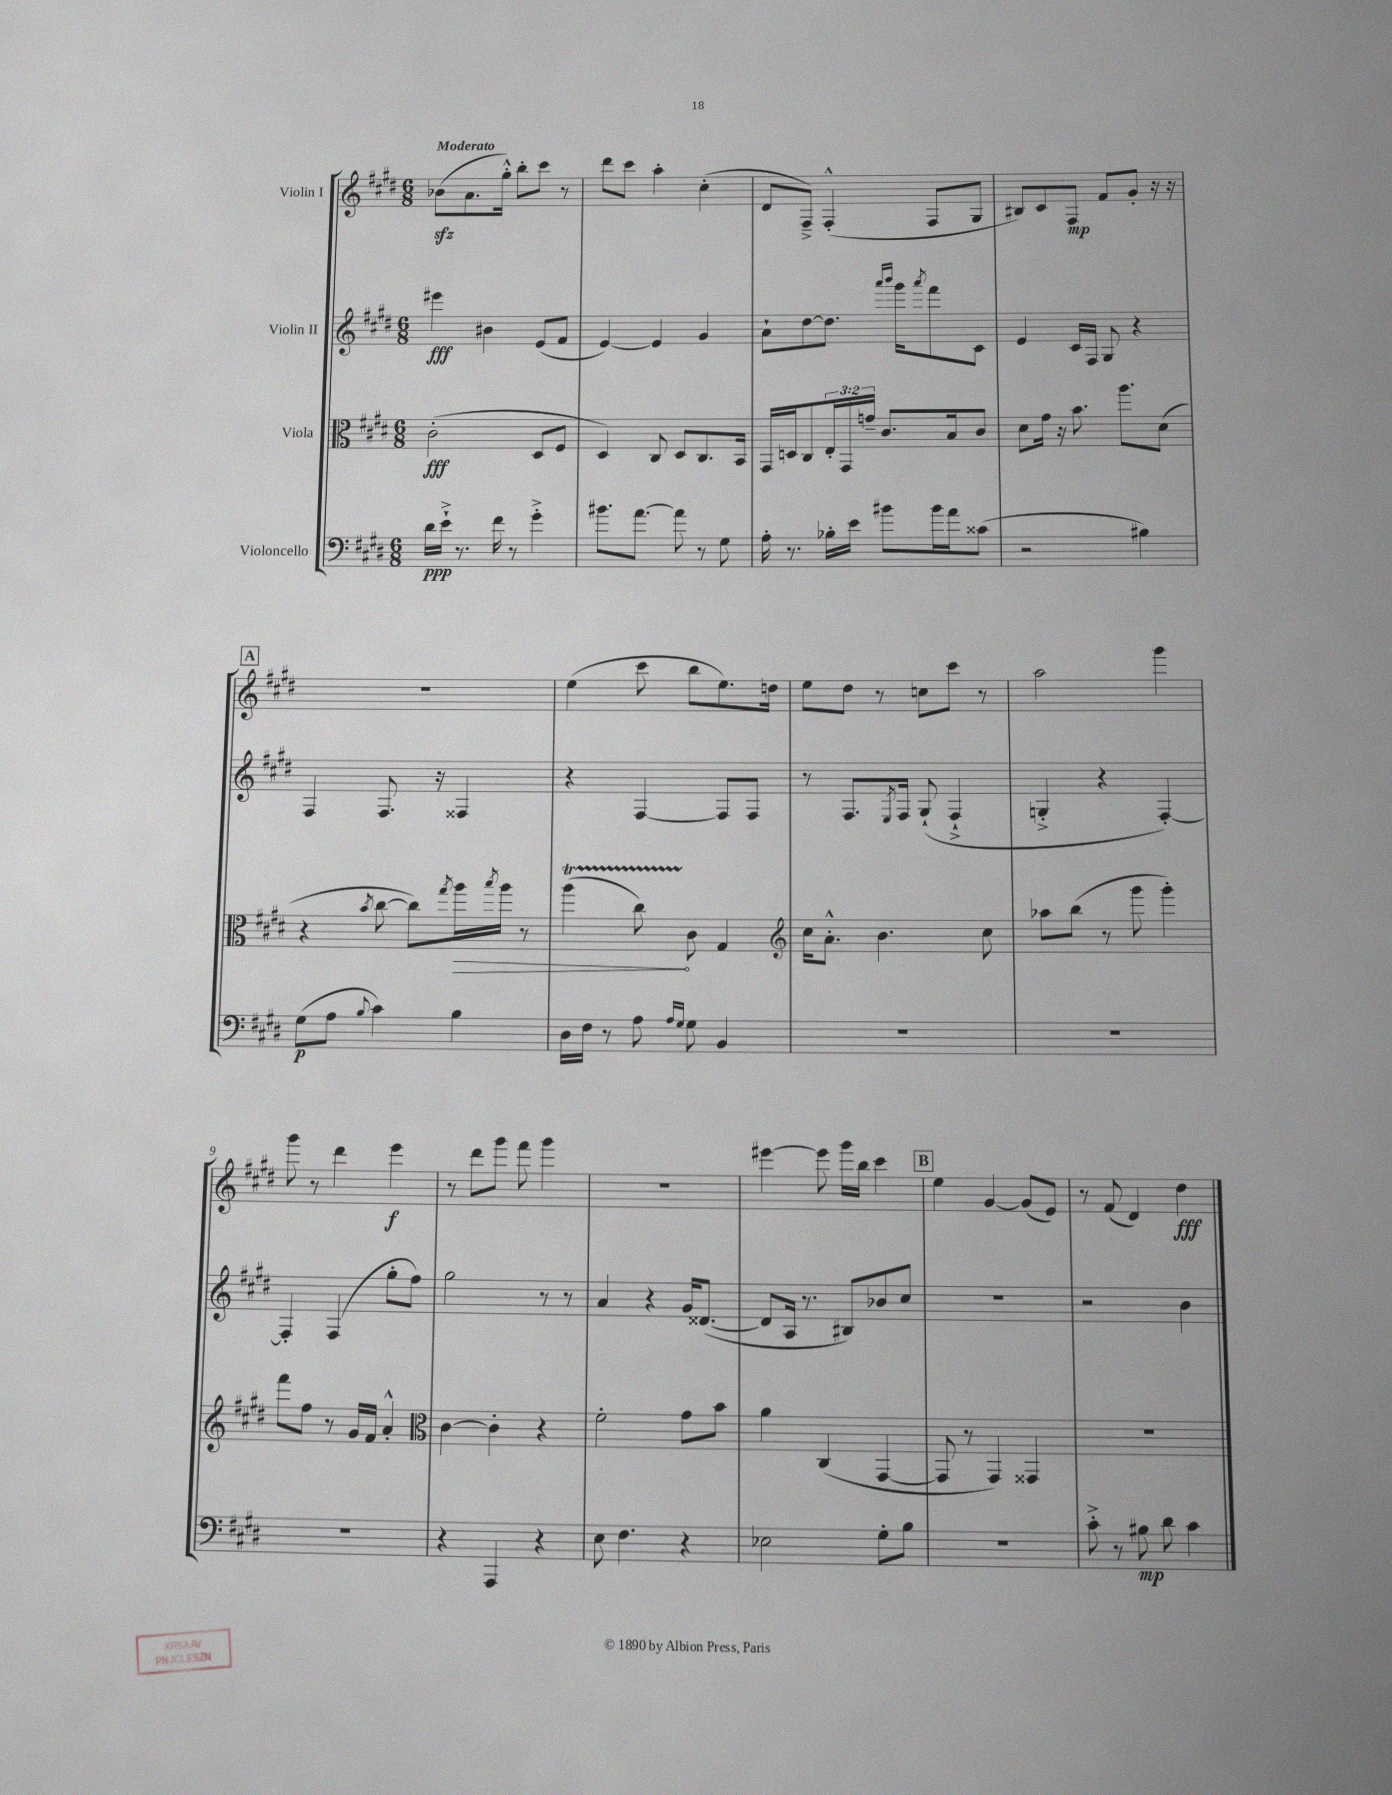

**kern	**kern	**kern	**kern
*staff4	*staff3	*staff2	*staff1
*clefF4	*clefC3	*clefG2	*clefG2
*k[f#c#g#d#]	*k[f#c#g#d#]	*k[f#c#g#d#]	*k[f#c#g#d#]
*M6/8	*M6/8	*M6/8	*M6/8
16d#	(2c#'	4eee#	(8b-
16e`^	.	.	.
8.r	.	.	8.a
.	.	4b#	.
16f#	.	.	16gg#'^^)
8r	.	.	8bb'
4g#'^	8D#	(8e	8ccc#
.	8F#	8f#	8r
=	=	=	=
8.b#	4D#)	[4e)	8ddd#
.	.	.	8ccc#
[8.a	.	.	.
.	8C#	4e]	4aa'
8a]	8D#	.	.
8r	8.C#	4g#	(4cc#'
8G#	.	.	.
.	16BB	.	.
=	=	=	=
16A'	16GG#	8a`	8d#
8.r	16D	.	.
.	8C#	[8dd#	8F#~^)
16B-'	24E'	8.dd#]	(4F#'^^
.	24GG#	.	.
16e	.	.	.
.	24g~	.	.
8b#	8.c#	.	.
.	.	16qqaaa	.
.	.	16qqbbb	.
.	.	16ggg#	.
.	.	8qaaa	.
16b#	.	8fff#	8F#
16a	16B	.	.
(8c##	8c#	8c#	8G#
=	=	=	=
2r	8d#	4e	8B#)
.	16g#	.	8c#
.	16r	.	.
.	8.b	16c#	8F#
.	.	16F#	.
.	.	8G#	8f#
.	8.aa	.	.
4B#)	.	4r	8g#'
.	(8d#	.	16r
.	.	.	16r
=	=	=	=
(8G#	4r	4F#	2.r
8A	.	.	.
8qqB	8qb	.	.
4c#)	[8cc#	8.F#	.
.	8cc#])	.	.
.	.	16r	.
.	8qgg#	.	.
4B	16aa	4F##	.
.	8qbb	.	.
.	16aa	.	.
.	8r	.	.
=	=	=	=
16D#	(4aa	4r	(4ee
16F#	.	.	.
8r	.	.	.
8A	8cc#)	[4F#	8ccc#
16qqA	.	.	.
16qqG#	.	.	.
8G#	8c#	.	8bb
4BB	4G#	8F#]	8.ee)
.	.	8F#	.
.	.	.	16dd
=	=	=	=
*	*clefG2	*	*
2.r	16cc#	8r	8ee
.	8.a'^^	.	.
.	.	8.F#	8dd#
.	4.b	.	8r
.	.	8qE	.
.	.	16F#	.
.	.	(8G#`	8cc
.	.	4F#`^	8ccc#
.	8cc#	.	8r
=	=	=	=
2.r	8aa-	4G'^	2aa
.	(8bb	.	.
.	8r	4r	.
.	8ggg#	.	.
.	4ggg#')	[4F#')	4ggg#
=	=	=	=
2.r	8fff#	4F#']	8ggg#
.	8ff#	.	8r
.	8r	(4F#	4ddd#
.	16g#	.	.
.	16f#	.	.
.	4a'^^	8gg#'	4eee
.	.	8ff#)	.
=	=	=	=
*	*clefC3	*	*
4r	[4c#	2gg#	8r
.	.	.	8ddd#
4AAA	4c#']	.	8ggg#
.	.	.	8fff#
4r	4r	8r	4ggg#
.	.	8r	.
=	=	=	=
8E	2f#'	4a	2.r
4.F#	.	.	.
.	.	4r	.
4r	8g#	16g#	.
.	.	([8.d##	.
.	8b	.	.
=	=	=	=
2E-	4a	8d##]	[4eee#
.	.	16A	.
.	.	8.r	.
.	(4C#	.	8eee#]
.	.	8B#)	16ggg#
.	.	.	16bb
8G#'	[4GG#	8b-	4ccc#
8B	.	8cc#	.
=	=	=	=
2.r	8GG#]	2.r	4ee
.	8r	.	.
.	4GG#)	.	[4g#
.	4GG##	.	(8g#]
.	.	.	8e)
=	=	=	=
8c#'^	2.r	2r	8r
8r	.	.	(8f#
8B#	.	.	4d#)
8d#	.	.	.
4c#	.	4b	4dd#
==	==	==	==
*-	*-	*-	*-
